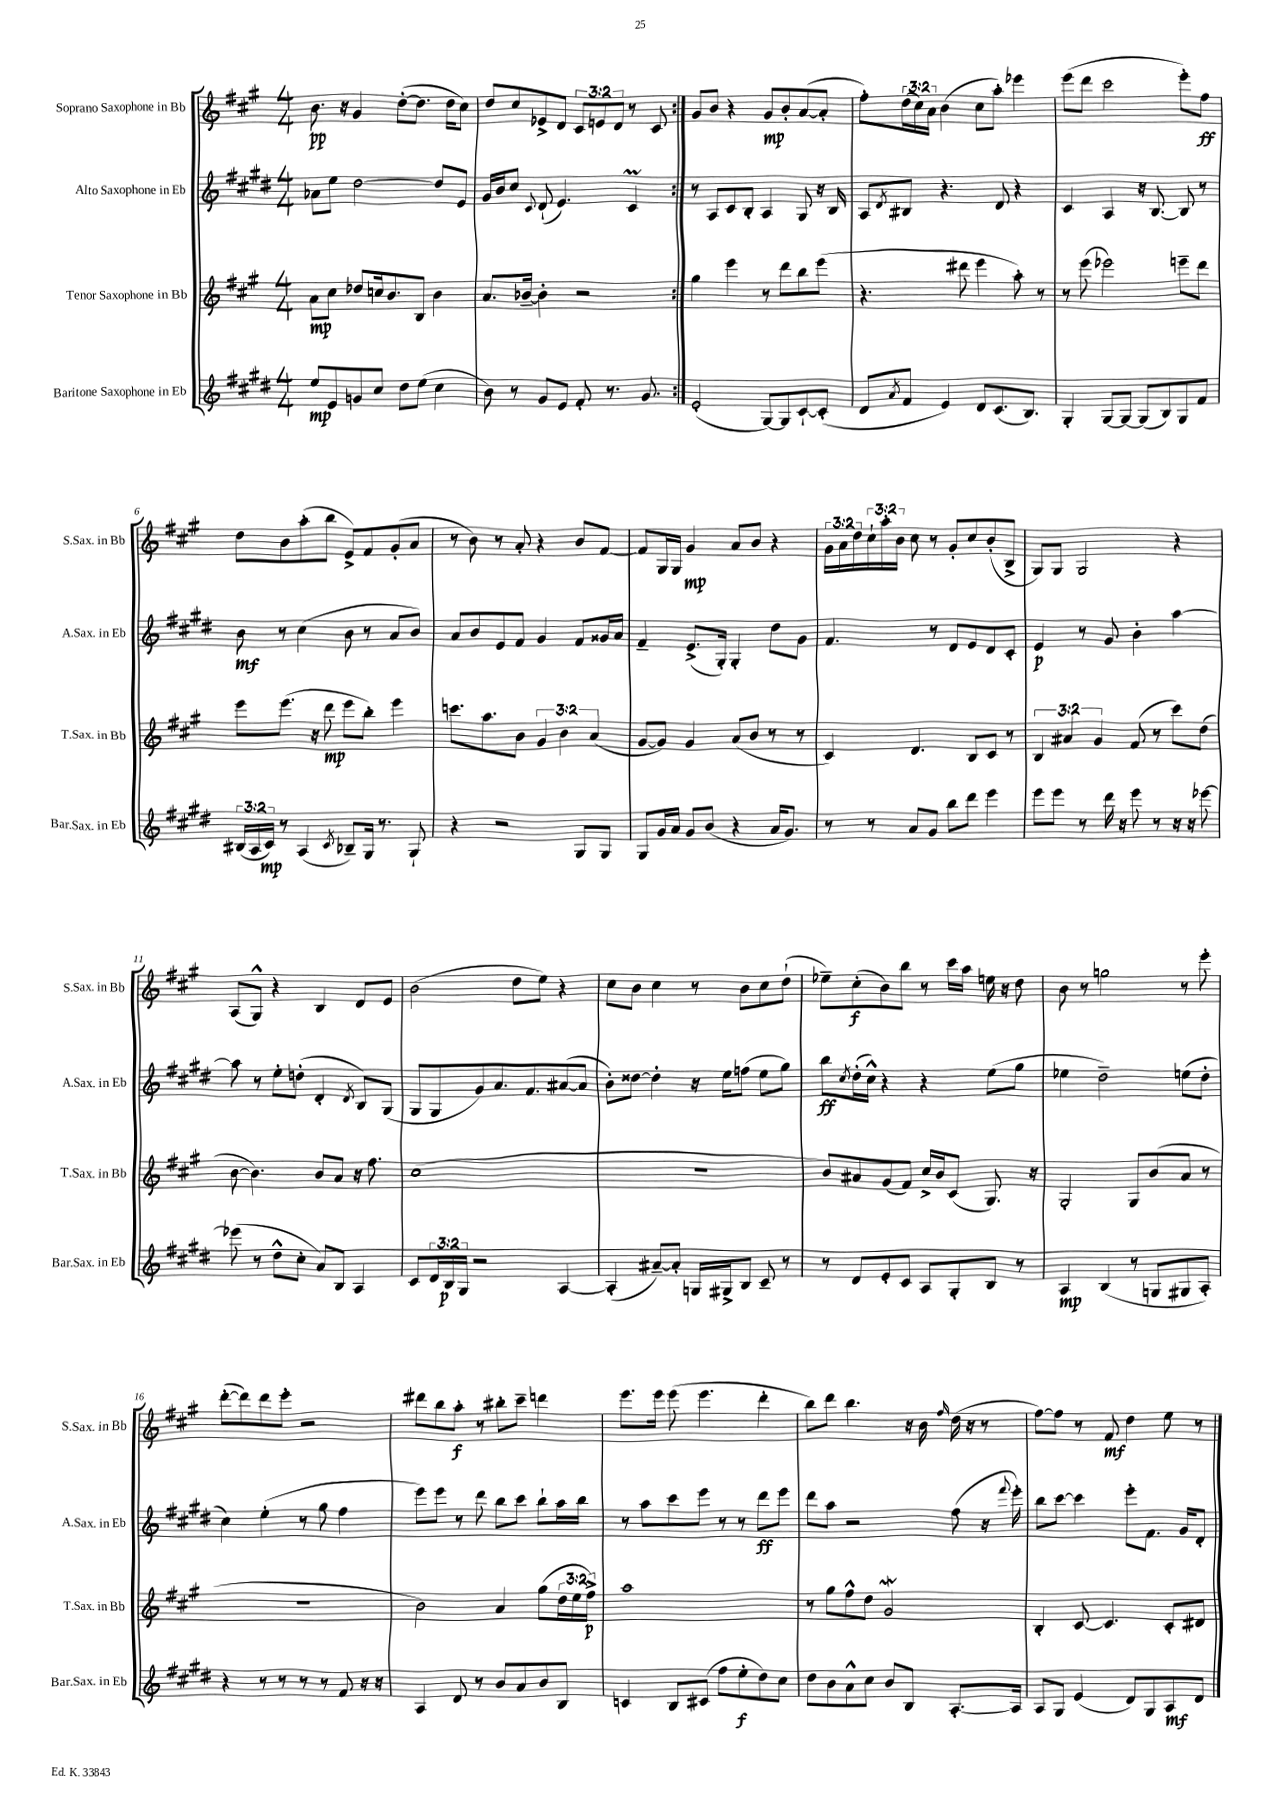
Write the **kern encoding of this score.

**kern	**kern	**kern	**kern
*staff4	*staff3	*staff2	*staff1
*clefG2	*clefG2	*clefG2	*clefG2
*k[f#c#g#d#]	*k[f#c#g#]	*k[f#c#g#d#]	*k[f#c#g#]
*M4/4	*M4/4	*M4/4	*M4/4
8ee/L	8a\L	8a-\L	8.b\
8e/	8cc#\J	8ee\J	.
.	.	.	16r
8g/	8dd-/L	[2dd#\	4g#/
8cc#/J	16cc/k	.	.
.	8.b/	.	.
8dd#\L	.	.	([8dd'\L
(8ee\J	8B/J	.	8.dd\]J
4cc#\	4b\	8dd#/]L	.
.	.	.	16dd\LK
.	.	8e/J	8cc#\J)
=	=	=	=
8b\)	8.a/L	16g#/LL	8dd/L
.	.	16b/J	.
8r	.	8cc#/J	8cc#/
.	[16b-~/Jk	.	.
.	.	8qqc#/	.
8g#/L	4b-'\]	(8d#`/	8e-^/
8e/J	.	4.e/)	8d/J
8f#'/	2r	.	12c#/L
.	.	.	12e/
8.r	.	.	.
.	.	.	12d/J
.	.	4c#/	8r
8.g#/	.	.	.
.	.	.	8c#/
=:|!	=:|!	=:|!	=:|!
(2e'/	4gg#\	8r	8g#/L
.	.	8A/L	8b/J
.	4eee\	8c#/	4r
.	.	8B'/J	.
[8G#/L)	8r	4A/	8g#/L
8G#/]	8ddd\L	.	8b'/
[8c#`/	8bb\	8G#/	([8a/
(8c#'/]J	(8eee\J	16r	8a'/]J
.	.	16B/	.
=	=	=	=
8d#/L	4.r	8A/L	8ff#'\L)
8qa/	.	8qd#/	.
8f#/J	.	8B#/J	(24dd\L
.	.	.	24cc#\)
.	.	.	24a\JJ
4e/)	.	4.r	(4b\
.	8ddd#\	.	.
8d#/L	4eee\	.	8cc#\L
(8.c#/	.	8d#/	8aa'\J)
.	8aa'\)	4r	4eee-\
8.B/J)	.	.	.
.	8r	.	.
=	=	=	=
4G#'/	8r	4c#/	(8eee\L
.	(8eee\	.	8ddd\J
[8G#/L	2eee-\)	4A/	2ccc#\
8G#/_J	.	.	.
(8G#/]L	.	16r	.
.	.	[8.B/	.
8B/)	.	.	.
8G#/	8eee~\L	8B/]	8eee'\L)
8f#/J	8ddd\J	8r	8ff#\J
=	=	=	=
(24B#/LL	8eee\L	8b\	8dd\L
24A/	.	.	.
24c#/JJ)	.	.	.
8r	(8.eee\J	8r	8b\
(4A/	.	(4cc#\	(8aa'\
.	16r	.	.
.	8ddd\	.	8bb\J
8qc#/	.	.	.
8B-~/L)	8eee\L	8b\	8e^/L)
16G#/Jk	8bb'\J)	8r	8f#/
8.r	.	.	.
.	4eee\	8a/L	(8g#'/
8G#`/	.	8b/J)	8a/J
=	=	=	=
4r	8.ccc\L	8a/L	8r
.	.	8b/	8b\)
.	8.aa\	.	.
2r	.	8e/	8r
.	8b\J	8f#/J	8a'/
.	6g#/	4g#/	4r
.	6b\	.	.
8G#/L	.	8f#/L	8b/L
.	(6a/	.	.
8G#/J	.	16g##/L	[8f#/J
.	.	16a/JJ	.
=	=	=	=
8G#/L	[8g#/L	4f#~/	8f#/]L
16g#/L	8g#/]J)	.	16G#/L
16a/JJ	.	.	16G#/JJ
8g#/L	4g#/	(8.e^/L	4g#/
(8b/J	.	.	.
.	.	16G#'/Jk)	.
4r	(8a/L	4G#'/	8a/L
.	8b/J	.	8b/J
16a/LK	8r	8dd#\L	4r
8.g#/J)	.	.	.
.	8r	8g#\J	.
=	=	=	=
8r	4c#/)	4.f#/	24g#\LL
.	.	.	24a\
.	.	.	24dd\
8r	.	.	24cc#`\
.	.	.	24aa'\
.	.	.	24b\JJ
8a/L	4.d/	.	8cc#\
8g#/J	.	8r	8r
8bb\L	.	8d#/L	8g#'/L
8ddd#\J	8B/L	8e/	8cc#/
4eee\	8c#/J	8d#/	(8b'/
.	8r	8c#'/J	8B^/J
=	=	=	=
8eee\L	6B/	4e/	8G#/L)
8eee\J	.	.	8G#/J
.	6a#/	.	.
8r	.	8r	2G#/
.	6g#/	.	.
16ddd#\	.	8g#/	.
16r	.	.	.
8eee\	(8f#/	4b'\	.
8r	8r	.	.
16r	8ccc#\L)	[4aa\	4r
16r	.	.	.
[8eee-\	(8dd\J	.	.
=	=	=	=
(8eee-\]	[8b\	8aa\]	(8A/L
8r	4.b\])	8r	8G#^^/J)
8dd#^^\L	.	8ee'\L	4r
8cc#'\J	.	(8dd'\J	.
8a/L)	8b/L	4d#'/	4B/
8B/J	8a/J	.	.
.	.	8qd#/	.
4A/	16r	8B/L)	8d/L
.	8.ff#\	.	.
.	.	(8G#/J	8e/J
=	=	=	=
8c#/L	(1cc#	8G#/L	(2b\
24d#/L	.	8G#/	.
24B/	.	.	.
24G#/JJ	.	.	.
2r	.	8g#/)	.
.	.	8.a/	.
.	.	.	8dd\L
.	.	8.f#/	.
.	.	.	8ee\J)
[4A/	.	([8a#/	4r
.	.	8a#/]J	.
=	=	=	=
(4A'/]	1r	8b'\L)	8cc#\L
.	.	[8dd##\J	8b\J
[8a#~/L)	.	4dd##'\]	4cc#\
8a#'/]J	.	.	.
16G/LL	.	16r	8r
16G#^/J	.	16ee\LK	.
8B/J	.	(8ff\J	8b\L
8c#~/	.	8ee\L	8cc#\
8r	.	8gg#\J)	(8dd`\J
=	=	=	=
8r	8b/L)	8bb\L	8ee-~\L)
.	.	8qcc#/	.
8d#/L	8a#/	(16dd#'\L	(8cc#'\
.	.	16cc#^^\JJ)	.
8e'/	(8g#/	4r	8b\)
8c#/J	8f#/J)	.	8bb\J
8A/L	16cc#^/LL	4r	8r
.	16b/J	.	.
8G#'/	(8c#/J	.	16ccc#\LL
.	.	.	16aa\JJ
8B/J	8.G#/)	(8ee\L	16ee\
.	.	.	16r
8r	.	8gg#\J	8dd\
.	16r	.	.
=	=	=	=
4A/	2G#'/	4ee-\	8b\
.	.	.	8r
(4B/	.	2dd#~\)	2gg\
8r	8G#/L	.	.
8G/L	(8b/	.	.
8G#/	8a/J	(8ee\L	8r
8A'/J)	8r	8dd#'\J	8eee'\
=	=	=	=
4r	1r	4cc#\)	([8ddd'\L
.	.	.	8ddd\])
8r	.	(4ee'\	8ddd\
8r	.	.	8eee'\J
8r	.	8r	2r
8r	.	8gg#\	.
8f#/	.	4ff#\	.
16r	.	.	.
16r	.	.	.
=	=	=	=
4A/	2b\)	8eee\L)	8ddd#\L
.	.	8eee\J	8bb\
8d#/	.	8r	8aa'\J
8r	.	8ddd#\	8r
8b/L	4a/	8bb\L	8bb#'\L
8a/	.	8ccc#\J	8ccc#~\J
8b/	(8gg#\L	8bb`\L	4ddd\
8B/J	24dd\L	16aa\L	.
.	24ee\	.	.
.	.	16bb\JJ	.
.	24ff#^\JJ)	.	.
=	=	=	=
4c/	1aa	8r	8.eee\L
.	.	8aa\L	.
.	.	.	16eee\Jk
8B/L	.	8ccc#\	(8eee\
(8c#/J	.	8eee\J	4.eee\
8ff#\L	.	8r	.
8ee'\	.	8r	.
8dd#\)	.	8ddd#\L	4ddd'\
8cc#\J	.	8eee\J	.
=	=	=	=
8dd#\L	8r	8ddd#\L	8bb\L)
8b\	8gg#\L	8aa\J	8ddd\J
8a^^\	8ff#^^\	2r	4.bb\
8cc#\J	8dd\J	.	.
8b/L	2g#/	.	.
8B/J	.	.	16r
.	.	.	16b\
.	.	.	16qqff#/
[8.A'/L	.	(8ff#\	(16dd\
.	.	.	16r
.	.	16r	8r
.	.	8qqfff#/	.
16A/]Jk	.	16eee'\)	.
=	=	=	=
8A/L	4B'/	8bb\L	[8ff#\L)
8G#/J	.	[8ccc#\J	8ff#\]J
(4e/	[8c#/	4ccc#\]	8r
.	4.c#/]	.	8f#/
8d#/L)	.	8eee'\L	4dd\
8G#/	.	8.f#\J	.
8A/	8c#'/L	.	8ee\
.	.	16g#/LK	.
8d#/J	8d#/J	8d#'/J	8r
==	==	==	==
*-	*-	*-	*-
